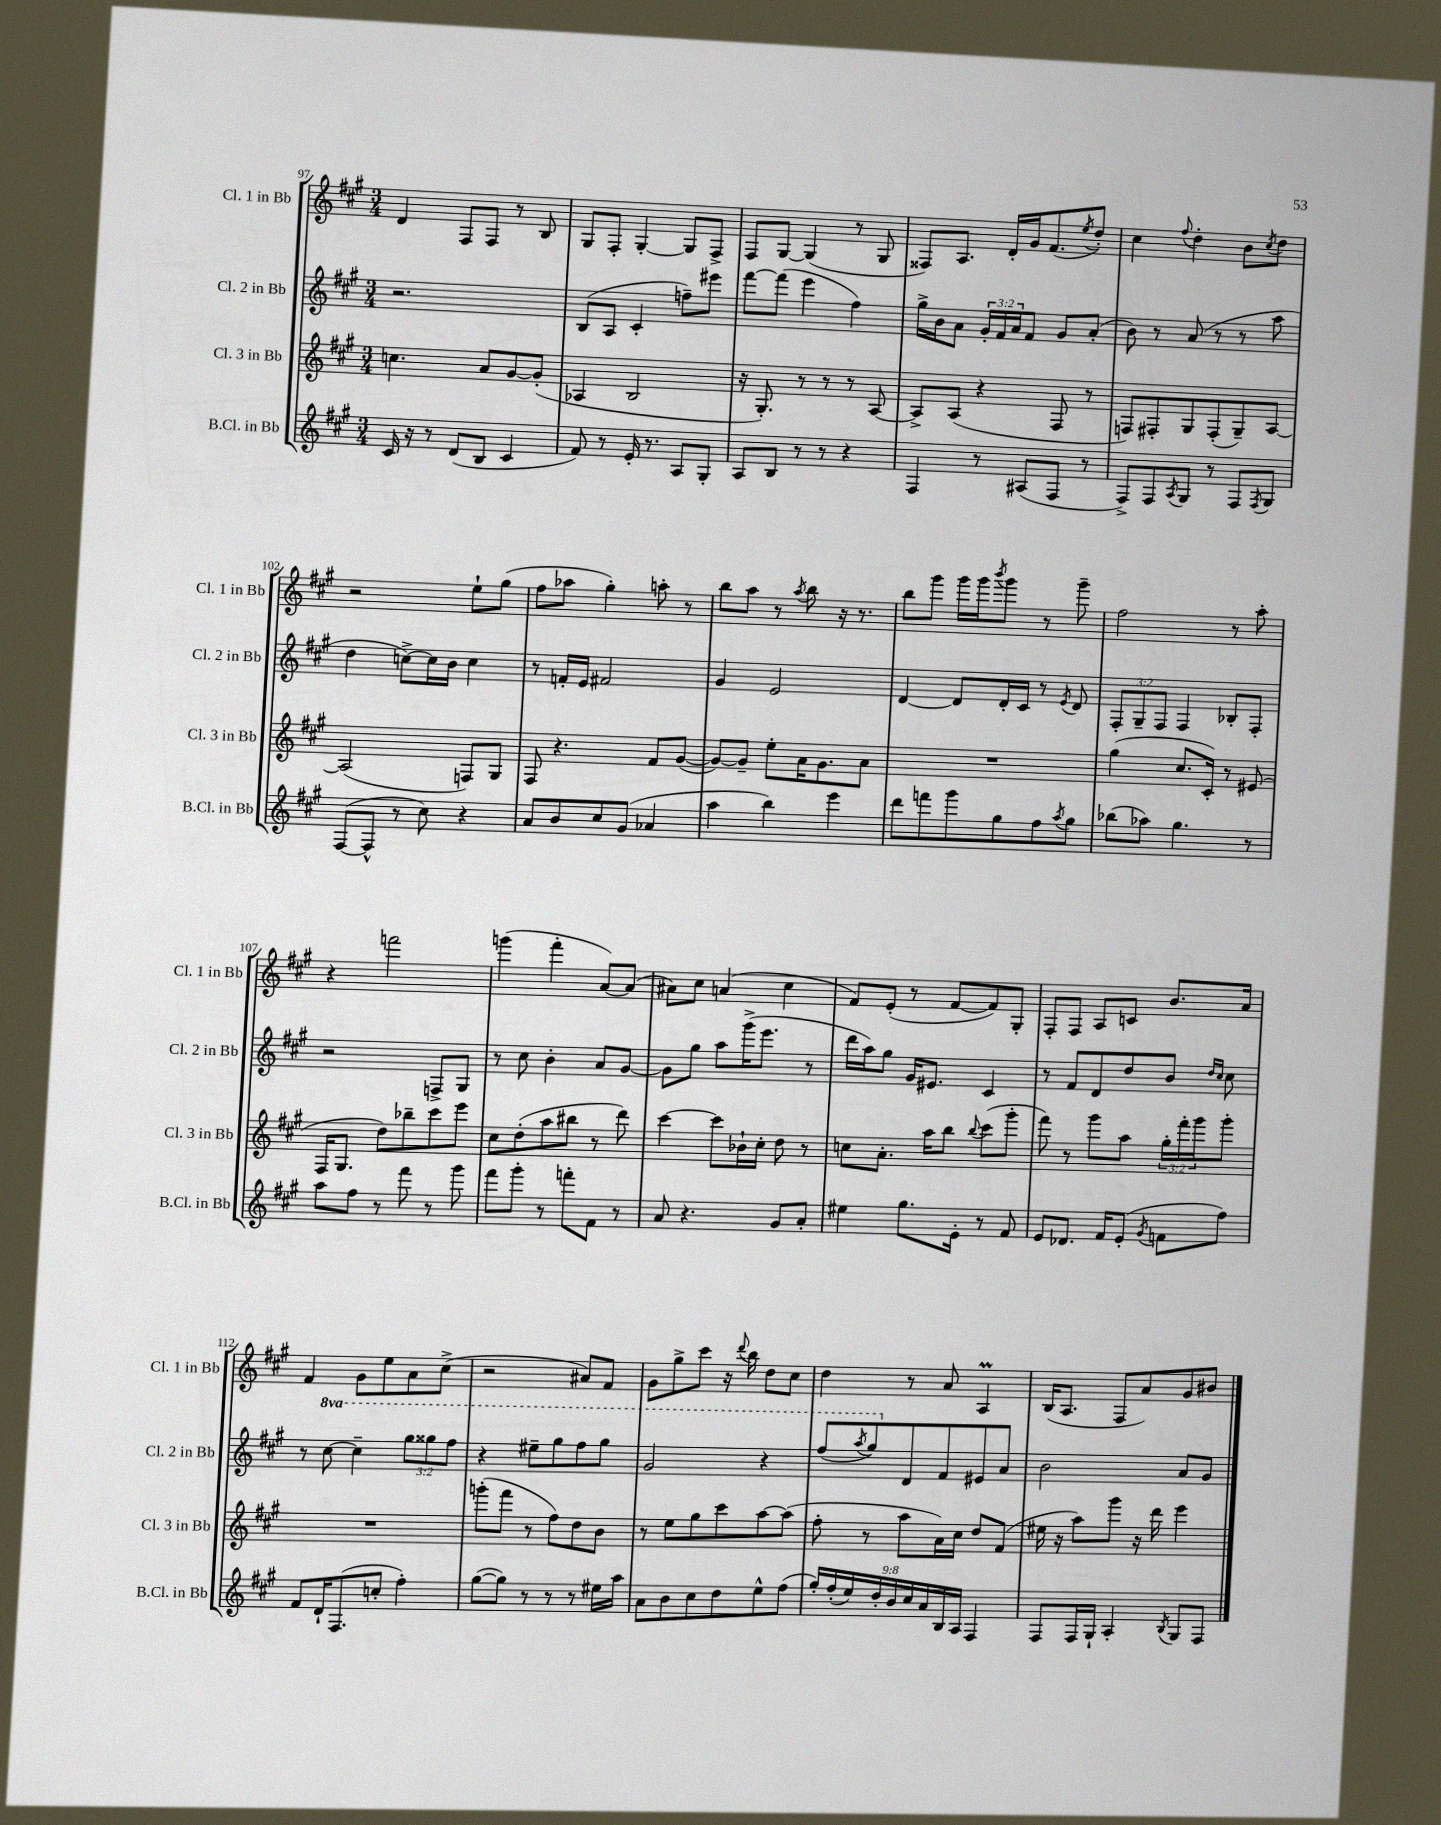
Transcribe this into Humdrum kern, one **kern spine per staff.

**kern	**kern	**kern	**kern
*staff4	*staff3	*staff2	*staff1
*clefG2	*clefG2	*clefG2	*clefG2
*k[f#c#g#]	*k[f#c#g#]	*k[f#c#g#]	*k[f#c#g#]
*M3/4	*M3/4	*M3/4	*M3/4
16c#/	4.cc\	2.r	4d/
16r	.	.	.
8r	.	.	.
(8d/L	.	.	8F#/L
8B/J	8a/L	.	8F#/J
4c#/	[8g#/	.	8r
.	(8g#'/]J	.	8B/
=	=	=	=
8f#/)	4A-/	(8B/L	8G#/L
8r	.	8A/J	8F#'/J
16e'/	2B/	4c#'/	[4G#'/
8.r	.	.	.
8A/L	.	8ff~\L)	8G#/]L
8G#'/J	.	8eee#\J	8F#^/J
=	=	=	=
8A/L	16r	[8fff#\L	8F#/L
.	8.G#'/)	.	.
8B/J	.	(8fff#\]J	[8G#/J
8r	8r	4eee\	(4G#/]
8r	8r	.	.
4r	8r	4ff#\)	8r
.	[8A/	.	8G#/
=	=	=	=
4F#/	8A^/]L	16gg#^\LL	8F##/L)
.	.	16b\J	.
.	(8A/J	8a\J	8.A/J
8r	4r	24g#'/LL	.
.	.	24f#/	.
.	.	.	16d'/LL
.	.	24a/J	.
(8A#/L	.	8f#/J	16g#/J
.	.	.	(8.f#/
8F#/J	8F#/	8g#/L	.
.	.	.	8qee/
8r	8r	(8a'/J	8dd'/J)
=	=	=	=
8F#^/L)	8F/L)	8b\)	4cc#\
8F#/	8F#'/	8r	.
8qA/	.	.	8qqff#/
8G#/J	8G#/	(8a/	4dd'\
8r	(8F#'/	8r	.
8F#/L	8G#~/)	8r	8b\L
8qF#/	.	.	8qcc#/
8G#/J	[8A/J	8aa\	8dd\J
=	=	=	=
([8F#/L	(2A/]	4dd\	2r
8F#^^/]J	.	.	.
8r	.	[8cc^\L)	.
8cc#\)	.	16cc\]L	.
.	.	16b\JJ	.
4r	8F/L)	4cc\	8ee`\L
.	8G#/J	.	(8gg#\J
=	=	=	=
8a/L	8F#/	8r	8ff#\L
8b/	4.r	16f'/LL	8aa-\J
.	.	16e/JJ	.
8cc#/	.	2f#/	4gg#'\)
(8g#/J	.	.	.
4a-/	8f#/L	.	8aa'\
.	([8g#/J	.	8r
=	=	=	=
4aa\	8g#/_L)	4g#/	8bb\L
.	8g#~/]J	.	8aa\J
4bb\)	8ee'\L	2e/	8r
.	.	.	8qaa/
.	16a\K	.	8bb\
.	8.g#\	.	.
4eee\	.	.	16r
.	.	.	8.r
.	8a\J	.	.
=	=	=	=
8ddd\L	2.r	[4d/	8bb\L
8fff\	.	.	8ggg#\J
8ggg#\	.	8d/]L	16ggg#\LL
.	.	.	16ggg#\J
.	.	.	8qbbb/
8gg#\	.	16d'/L	8ggg#\J
.	.	16c#/JJ	.
8ff#\	.	8r	8r
8qaa/	.	8qe/	.
8gg#\J	.	8d/	8ggg#~\
=	=	=	=
(8bb-\L	(4gg#\	12F#'/L	2ff#\
.	.	12G#~/	.
8aa-\J)	.	.	.
.	.	12F#/J	.
4.gg#\	8.cc#/L	4F#/	.
.	16c#'/Jk)	.	.
.	8r	8B-'/L	8r
8r	(8e#/	8F#'/J	8aa'\
=	=	=	=
8aa\L	16F#/LK	2r	4r
.	8.G#/J	.	.
8ff#\J	.	.	.
8r	8dd\L)	.	2fff\
8fff#\	8bb-~\	.	.
8r	8ccc#\	8F^/L	.
8ggg#\	8eee\J	8G#/J	.
=	=	=	=
8fff#\L	8cc#\L	8r	(4ggg\
8ggg#'\J	(8dd'\	8cc#\	.
8r	8aa\	4b'\	4fff#'\
8fff'\L	8bb#\J	.	.
8f#\J	8r	8a/L	[8a/L)
8r	8ddd\)	[8g#/J	(8a/]J
=	=	=	=
8a/	[4ccc#\	8g#\]L	8a#\L)
4.r	.	8gg#\J	8cc#\J
.	8ccc#\]L	8aa\L	(4a/
.	16b-`\L	(16ggg#^\K	.
.	16cc#'\JJ	8.eee\J	.
8g#/L	8dd\	.	4cc#\
8a'/J	8r	8r	.
=	=	=	=
4ee#\	8cc\L	16ddd\LL	8f#/L)
.	.	16aa\J)	.
.	8.a'\J	8gg#\J	(8e'/J
8.gg#\L	.	16g#/LK	8r
.	16aa\LK	8.e#/J	.
.	8bb\J	.	[8f#/L
16e'\Jk	.	.	.
.	8qqbb/	.	.
8r	(8ccc#\L	4c#/	8f#/])
8f#/	8ggg#'\J	.	8G#'/J
=	=	=	=
8e/L	8fff#\)	8r	8F#'/L
8.d-/J	8r	8f#/L	8F#/J
.	8ggg#\L	8d/	8A/L
16f#/LK	.	.	.
(8e'/J	8aa\J	8dd/	8c/J
8qg#/	.	.	.
8f\L	24gg#'\LL	8b/J	8.b/L
.	24fff#'\	.	.
.	24ggg#\J	.	.
.	.	16qqdd/LL	.
.	.	16qqcc#/JJ	.
8ff#\J)	8ggg#'\J	8cc#\	.
.	.	.	16a/Jk
=	=	=	=
8f#/L	2.r	8r	4f#/
16d`/K	.	[8ccc#\	.
(8.F#/	.	.	.
.	.	4ccc#~\]	8g#\L
8cc'/J	.	.	8ee\
4ff#'\)	.	12ggg#\L	8a\
.	.	12ggg##\	.
.	.	.	(8cc#^\J
.	.	12fff#\J	.
=	=	=	=
([8gg#\L	(8ggg'\L	4r	2r
8gg#\]J)	8fff#\J	.	.
8r	8r	8eee#~\L	.
8r	8ff#\L)	8ggg#\	.
8r	8dd\	8fff#\	8a#/L)
16ee#\LL	8b\J	8ggg#\J	8f#/J
16aa\JJ	.	.	.
=	=	=	=
8a\L	8r	2gg#/	8g#\L
8b\	8ee\L	.	8gg#^\
8cc#\	8gg#\	.	8ccc#\J
8dd\	8ccc#\	.	16r
.	.	.	8qqddd/
.	.	.	16bb\
8ee^^\	[8aa\	4r	8dd\L
(8ff#\J	(8aa\]J	.	8cc#\J
=	=	=	=
18gg#'/LL)	8ff#'\	(8fff#/L	4dd\
(18ff#'/	.	.	.
18ee/)	.	.	.
.	.	8qaaa/	.
.	8r	8ggg#/)	.
18dd'/	.	.	.
18b/	.	.	.
.	8aa\L	8d/	8r
18cc#/	.	.	.
18a/	.	.	.
.	16a\L)	8f#/	8a/
18B/	.	.	.
.	16cc#\JJ	.	.
18A/JJ	.	.	.
4F#/	8dd/L	8e#/	4A/
.	(8f#/J	8a/J	.
=	=	=	=
8F#/L	16ee#\	2b\	(16B/LK
.	16r	.	8.A/J
16F#/L	8aa\L)	.	.
16G#`/JJ	.	.	.
4A'/	8ggg#\J	.	8F#/L
.	16r	.	8a/)
.	16ddd\	.	.
8qB/	.	.	.
8G#/L	4eee\	8a/L	8g#/
8F#/J	.	8g#/J	8b#/J
==	==	==	==
*-	*-	*-	*-
